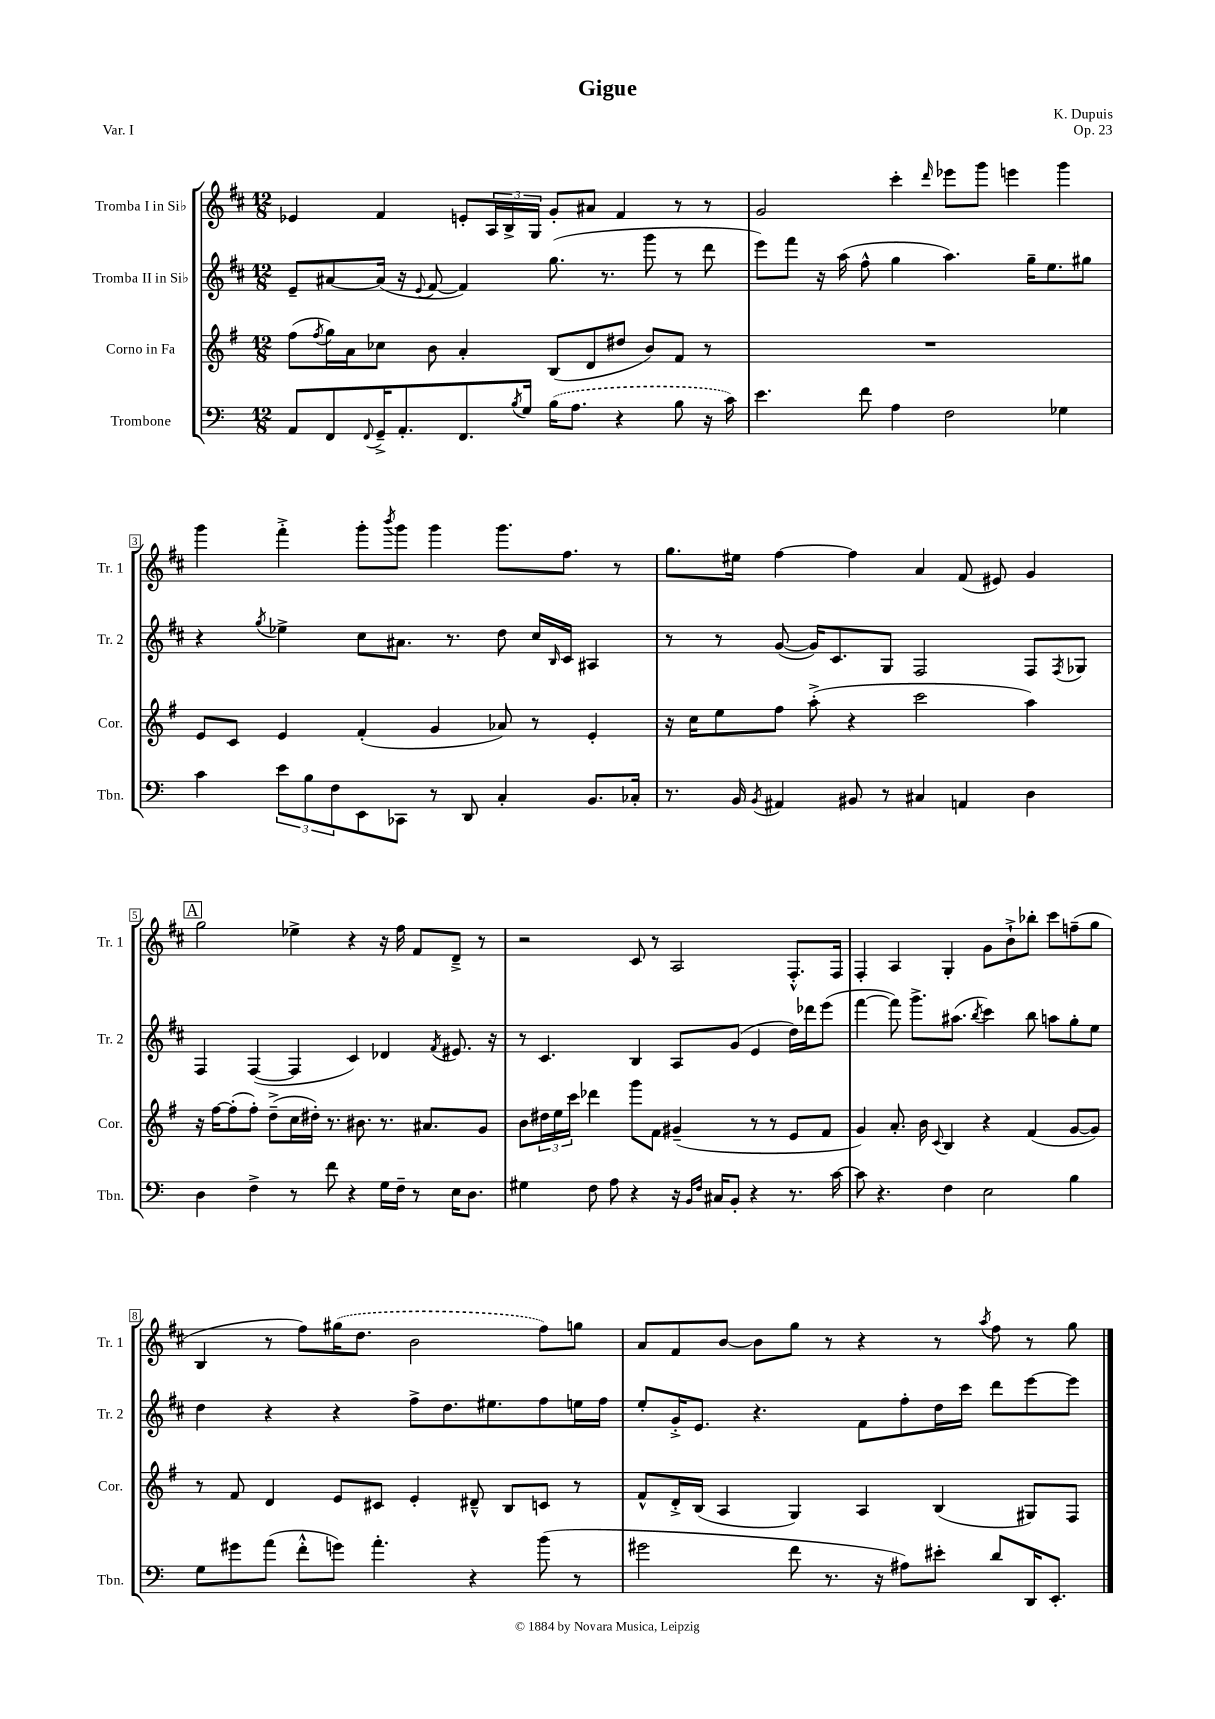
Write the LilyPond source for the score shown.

\header { title = "Gigue" composer = "K. Dupuis" opus = "Op. 23" piece = "Var. I" }
<<
\new StaffGroup <<
\new Staff = "s0" \with { instrumentName = "Tromba I in Sib" shortInstrumentName = "Tr. 1" } {
    \clef treble \key d \major \numericTimeSignature \time 12/8
    ees'4 fis'4 e'8-. \tuplet 3/2 { a16 b16-> g16 } g'8-. ais'8 fis'4 r8 r8 |
    g'2 cis'''4-. \grace { d'''16 } ees'''8 g'''8 e'''4 g'''4 |
    g'''4 fis'''4-.-> g'''8-. \acciaccatura { b'''8 } g'''8 g'''4 g'''8. fis''8. r8 |
    g''8. eis''16 fis''4~ fis''4 a'4 fis'8( eis'8) g'4 |
    \mark \markup { \box "A" } g''2 ees''4-> r4 r16 fis''16 fis'8 d'8---> r8 |
    r2 cis'8 r8 a2 fis8.-.-^ fis16 |
    fis4-. a4 g4-. g'8 b'8-!-> bes''8-. cis'''8 f''8--( g''8 |
    b4 r8 fis''8) \once \slurDashed gis''16( d''8. b'2 fis''8) g''8 |
    a'8 fis'8 b'8~ b'8 g''8 r8 r4 r8 \acciaccatura { a''8 } fis''8 r8 g''8 \bar "|." |
}
\new Staff = "s1" \with { instrumentName = "Tromba II in Sib" shortInstrumentName = "Tr. 2" } {
    \clef treble \key d \major \numericTimeSignature \time 12/8
    e'8-- ais'8~ ais'16( r16 \appoggiatura { e'8 } fis'8~ fis'4) g''8.( r8. g'''8 r8 d'''8 |
    e'''8) fis'''8 r16 a''16( fis''8-^ g''4 a''4.) g''16-- e''8. gis''8 |
    r4 \acciaccatura { g''8 } ees''4-> cis''8 ais'8. r8. d''8 cis''16 \grace { b16 } cis'16 ais4 |
    r8 r8 g'8~( g'16) cis'8. g8 fis2 fis8 \acciaccatura { fis8 } ges8 |
    \mark \markup { \box "A" } fis4 fis4~( fis4 cis'4) des'4 \acciaccatura { fis'8 } eis'8. r16 |
    r8 cis'4. b4 a8 g'8( e'4 d''16) des'''16 e'''8( |
    fis'''4~ fis'''8) g'''8.-> ais''8.( \acciaccatura { b''8 } cis'''4) b''8 a''8 g''8-. e''8 |
    d''4 r4 r4 fis''8-> d''8. eis''8. fis''8 e''16 fis''16 |
    e''8-. g'16-.-> e'8. r4. fis'8 fis''8-. d''16 cis'''16 d'''8 e'''8~ e'''8 \bar "|." |
}
\new Staff = "s2" \with { instrumentName = "Corno in Fa" shortInstrumentName = "Cor." } {
    \clef treble \key g \major \numericTimeSignature \time 12/8
    fis''8( \acciaccatura { fis''8 } g''16) a'16 ces''8 b'8 a'4-. b8( d'8 dis''8 b'8) fis'8 r8 |
    R1. |
    e'8 c'8 e'4 fis'4-.( g'4 aes'8) r8 e'4-. |
    r16 c''16 e''8 fis''8 a''8-.->( r4 c'''2 a''4) |
    \mark \markup { \box "A" } r16 fis''16~ fis''8-.( fis''8-.) d''8--->( c''16 dis''16-.) r8. bis'8. r8. ais'8. g'8 |
    b'8 \tuplet 3/2 { dis''16 e''16 c'''16 } des'''4 g'''8 fis'8 gis'4--( r8 r8 e'8 fis'8 |
    g'4) a'8.-. b'16 \appoggiatura { c'8 } b4 r4 fis'4( g'8~ g'8) |
    r8 fis'8 d'4 e'8 cis'8 e'4-. dis'8---^ b8 c'8 r8 |
    fis'8-^ d'16-.-> b16( a4 g4) a4 b4( gis8) fis8 \bar "|." |
}
\new Staff = "s3" \with { instrumentName = "Trombone" shortInstrumentName = "Tbn." } {
    \clef bass \key c \major \numericTimeSignature \time 12/8
    a,8 f,8 \appoggiatura { f,8 } g,16---> a,8.-. f,8. \acciaccatura { b8 } g16 \once \slurDashed b16( a8. r4 b8 r16 c'16) |
    e'4. f'8 a4 f2 ges4 |
    c'4 \tuplet 3/2 { e'8 b8 f8 } e,8 ces,8 r8 d,8 c4-. b,8. ces16-. |
    r8. b,16 \acciaccatura { b,8 } ais,4 bis,8 r8 cis4 a,4 d4 |
    \mark \markup { \box "A" } d4 f4-> r8 f'8 r4 g16 f16-- r8 e16 d8. |
    gis4 f8 a8 r4 r16 \grace { b,16 f16 } cis16 b,8-. r4 r8. c'16~ |
    c'8 r4. f4 e2 b4 |
    g8 gis'8 a'8( f'8-.-^ g'8) a'4.-. r4 b'8( r8 |
    gis'2 f'8 r8. r16 ais8) eis'8-. d'8 d,16 e,8.-. \bar "|." |
}
>>
>>
\layout { \context { \Score \override BarNumber.stencil = #(make-stencil-boxer 0.1 0.3 ly:text-interface::print) } }
